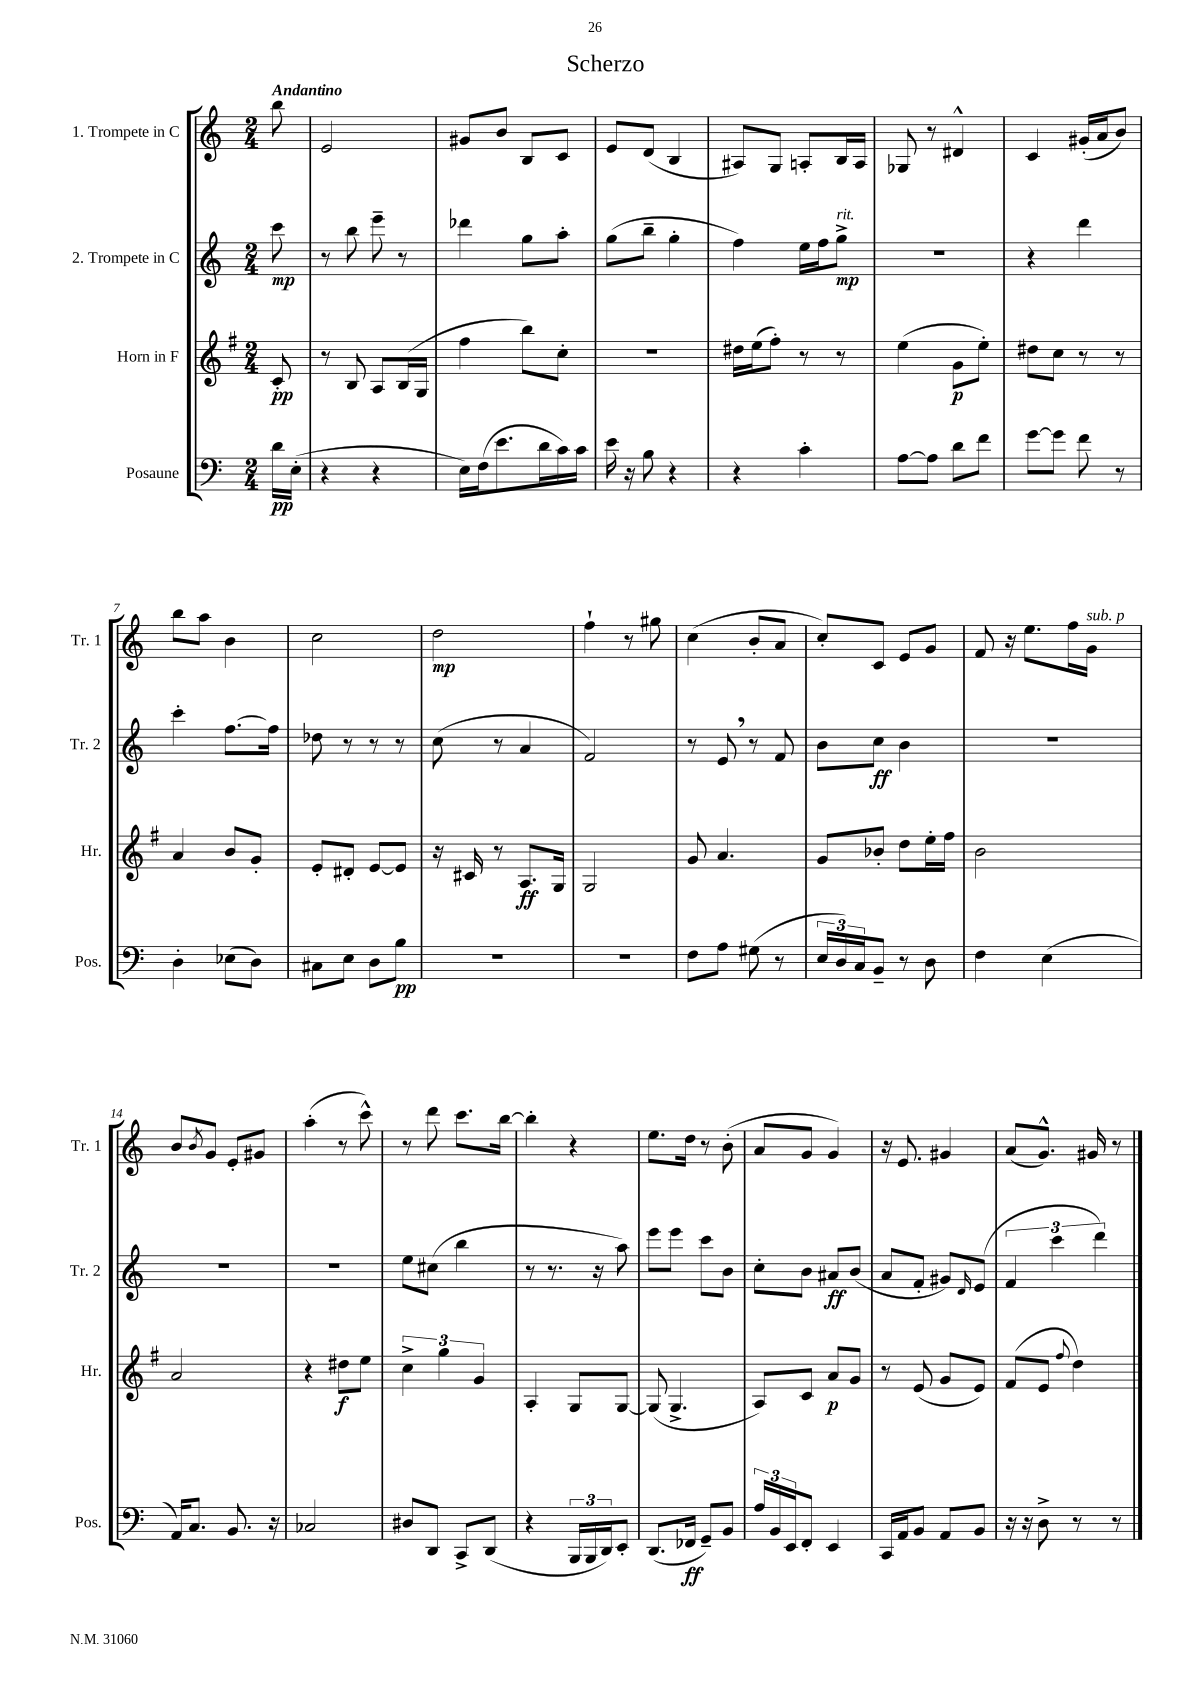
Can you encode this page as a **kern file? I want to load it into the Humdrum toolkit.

**kern	**dynam	**kern	**dynam	**kern	**dynam	**kern	**dynam
*part4	*part4	*part3	*part3	*part2	*part2	*part1	*part1
*staff4	*staff4	*staff3	*staff3	*staff2	*staff2	*staff1	*staff1
*I"Posaune	*	*I"Horn in F	*	*I"2. Trompete in C	*	*I"1. Trompete in C	*
*I'Pos.	*	*I'Hr.	*	*I'Tr. 2	*	*I'Tr. 1	*
*clefF4	*	*clefG2	*	*clefG2	*	*clefG2	*
*k[]	*	*k[f#]	*	*k[]	*	*k[]	*
*M2/4	*	*M2/4	*	*M2/4	*	*M2/4	*
=	=	=	=	=	=	=	=
!	!	!	!	!	!	!LO:TX:a:B:t=Andantino	!
16d\LL	pp	8c'/	pp	8ccc\	mp	8bb\	.
(16E'\JJ	.	.	.	.	.	.	.
=1	=1	=1	=1	=1	=1	=1	=1
4r	.	8r	.	8r	.	2e/	.
.	.	8B/	.	8bb\	.	.	.
4r	.	8A/L	.	8eee~\	.	.	.
.	.	(16B/L	.	8r	.	.	.
.	.	16G/JJ	.	.	.	.	.
=2	=2	=2	=2	=2	=2	=2	=2
16E\LL)	.	4ff#\	.	4ddd-X\	.	8g#X/L	.
(16F\J	.	.	.	.	.	.	.
8.e\	.	.	.	.	.	8b/J	.
.	.	8bb\L)	.	8gg\L	.	8B/L	.
16d\L	.	.	.	.	.	.	.
16c\)	.	8cc'\J	.	8aa'\J	.	8c/J	.
16c\JJ	.	.	.	.	.	.	.
=3	=3	=3	=3	=3	=3	=3	=3
16e\	.	2r	.	(8gg\L	.	8e/L	.
16r	.	.	.	.	.	.	.
8B\	.	.	.	8bb~\J	.	(8d/J	.
4r	.	.	.	4gg'\	.	4B/	.
=4	=4	=4	=4	=4	=4	=4	=4
4r	.	16dd#X\LL	.	4ff\)	.	8A#X/L)	.
.	.	(16ee\J	.	.	.	.	.
.	.	8ff#'\J)	.	.	.	8G/J	.
4c'\	.	8r	.	16ee\LL	.	8An'/L	.
.	.	.	.	16ff\J	.	.	.
!	!	!	!	!LO:TX:a:i:t=rit.	!	!	!
.	.	8r	.	8gg^\J	mp	16B/L	.
.	.	.	.	.	.	16A/JJ	.
=5	=5	=5	=5	=5	=5	=5	=5
[8A\L	.	(4ee\	.	2r	.	8G-X/	.
8A\J]	.	.	.	.	.	8r	.
8d\L	.	8g\L	p	.	.	4d#X^^/	.
8f\J	.	8ee'\J)	.	.	.	.	.
=6	=6	=6	=6	=6	=6	=6	=6
[8g\L	.	8dd#X\L	.	4r	.	4c/	.
8g\J]	.	8cc\J	.	.	.	.	.
8f\	.	8r	.	4ddd\	.	(16g#X'/LL	.
.	.	.	.	.	.	16a/J	.
8r	.	8r	.	.	.	8b/J)	.
!!LO:LB:g=z
=7	=7	=7	=7	=7	=7	=7	=7
4D'\	.	4a/	.	4ccc'\	.	8bb\L	.
.	.	.	.	.	.	8aa\J	.
(8E-X\L	.	8b/L	.	[8.ff\L	.	4b\	.
8D\J)	.	8g'/J	.	.	.	.	.
.	.	.	.	16ff\Jk]	.	.	.
=8	=8	=8	=8	=8	=8	=8	=8
8C#X\L	.	8e'/L	.	8dd-X\	.	2cc\	.
8E\J	.	8d#X'/J	.	8r	.	.	.
8D\L	.	[8e/L	.	8r	.	.	.
8B\J	pp	8e/J]	.	8r	.	.	.
=9	=9	=9	=9	=9	=9	=9	=9
2r	.	16r	.	(8cc\	.	2dd\	mp
.	.	16c#X/	.	.	.	.	.
.	.	8r	.	8r	.	.	.
.	.	8.A/L	ff	4a/	.	.	.
.	.	16G/Jk	.	.	.	.	.
=10	=10	=10	=10	=10	=10	=10	=10
2r	.	2G/	.	2f/)	.	4ff`\	.
.	.	.	.	.	.	8r	.
.	.	.	.	.	.	8gg#X\	.
=11	=11	=11	=11	=11	=11	=11	=11
8F\L	.	8g/	.	8r	.	(4cc\	.
8A\J	.	4.a/	.	8e,/	.	.	.
(8G#X\	.	.	.	8r	.	8b'/L	.
8r	.	.	.	8f/	.	8a/J	.
=12	=12	=12	=12	=12	=12	=12	=12
24E/LL	.	8g/L	.	8b\L	.	8cc'/L)	.
24D/)	.	.	.	.	.	.	.
24C/J	.	.	.	.	.	.	.
8BB~/J	.	8b-X'/J	.	8cc\J	ff	8c/J	.
8r	.	8dd\L	.	4b\	.	8e/L	.
8D\	.	16ee'\L	.	.	.	8g/J	.
.	.	16ff#\JJ	.	.	.	.	.
=13	=13	=13	=13	=13	=13	=13	=13
4F\	.	2b\	.	2r	.	8f/	.
.	.	.	.	.	.	16r	.
.	.	.	.	.	.	8.ee\L	.
(4E\	.	.	.	.	.	.	.
.	.	.	.	.	.	16ff\L	.
!	!	!	!	!	!	!LO:TX:a:i:t=sub. p	!
.	.	.	.	.	.	16g\JJ	.
!!LO:LB:g=z
=14	=14	=14	=14	=14	=14	=14	=14
16AA/KL)	.	2a/	.	2r	.	8b/L	.
8.C/J	.	.	.	.	.	.	.
.	.	.	.	.	.	8qb/	.
.	.	.	.	.	.	8g/J	.
8.BB/	.	.	.	.	.	8e'/L	.
.	.	.	.	.	.	8g#X/J	.
16r	.	.	.	.	.	.	.
=15	=15	=15	=15	=15	=15	=15	=15
2C-X/	.	4r	.	2r	.	(4aa'\	.
.	.	8dd#X\L	f	.	.	8r	.
.	.	8ee\J	.	.	.	8ccc^^\)	.
=16	=16	=16	=16	=16	=16	=16	=16
8D#X/L	.	6cc^\	.	8ee\L	.	8r	.
8DD/J	.	.	.	(8cc#X\J	.	8ddd\	.
.	.	6gg\	.	.	.	.	.
8CC^/L	.	.	.	4bb\	.	8.ccc\L	.
.	.	6g/	.	.	.	.	.
(8DD/J	.	.	.	.	.	.	.
.	.	.	.	.	.	[16bb\Jk	.
=17	=17	=17	=17	=17	=17	=17	=17
4r	.	4A'/	.	8r	.	4bb'\]	.
.	.	.	.	8.r	.	.	.
24BBB/LL	.	8G/L	.	.	.	4r	.
24BBB/	.	.	.	.	.	.	.
.	.	.	.	16r	.	.	.
24DD/J)	.	.	.	.	.	.	.
8EE'/J	.	[8G/J	.	8aa\)	.	.	.
=18	=18	=18	=18	=18	=18	=18	=18
(8.DD/L	.	(8G/]	.	8eee\L	.	8.ee\L	.
.	.	4.G^/	.	8eee\J	.	.	.
16FF-X/Jk	ff	.	.	.	.	16dd\Jk	.
8GG~/L)	.	.	.	8ccc\L	.	8r	.
8BB/J	.	.	.	8b\J	.	(8b'\	.
=19	=19	=19	=19	=19	=19	=19	=19
24A/LL	.	8A/L)	.	8cc'\L	.	8a/L	.
24BB/	.	.	.	.	.	.	.
24EE/J	.	.	.	.	.	.	.
8FF'/J	.	8c/J	.	8b\J	.	8g/J	.
4EE/	.	8a/L	p	8a#X/L	ff	4g/)	.
.	.	8g/J	.	(8b/J	.	.	.
=20	=20	=20	=20	=20	=20	=20	=20
16CC/LL	.	8r	.	8a/L	.	16r	.
16AA/J	.	.	.	.	.	8.e/	.
8BB/J	.	(8e/	.	8f'/J	.	.	.
8AA/L	.	8g/L	.	8g#X/L)	.	4g#X/	.
.	.	.	.	16qqd/	.	.	.
8BB/J	.	8e/J)	.	(8e/J	.	.	.
=21	=21	=21	=21	=21	=21	=21	=21
16r	.	(8f#/L	.	6f/	.	(8a/L	.
16r	.	.	.	.	.	.	.
8D^\	.	8e/J	.	.	.	8.g^^/J)	.
.	.	.	.	6ccc\	.	.	.
.	.	8qqff#/	.	.	.	.	.
8r	.	4dd\)	.	.	.	.	.
.	.	.	.	.	.	16g#X/	.
.	.	.	.	6ddd\)	.	.	.
8r	.	.	.	.	.	8r	.
==	==	==	==	==	==	==	==
*-	*-	*-	*-	*-	*-	*-	*-
